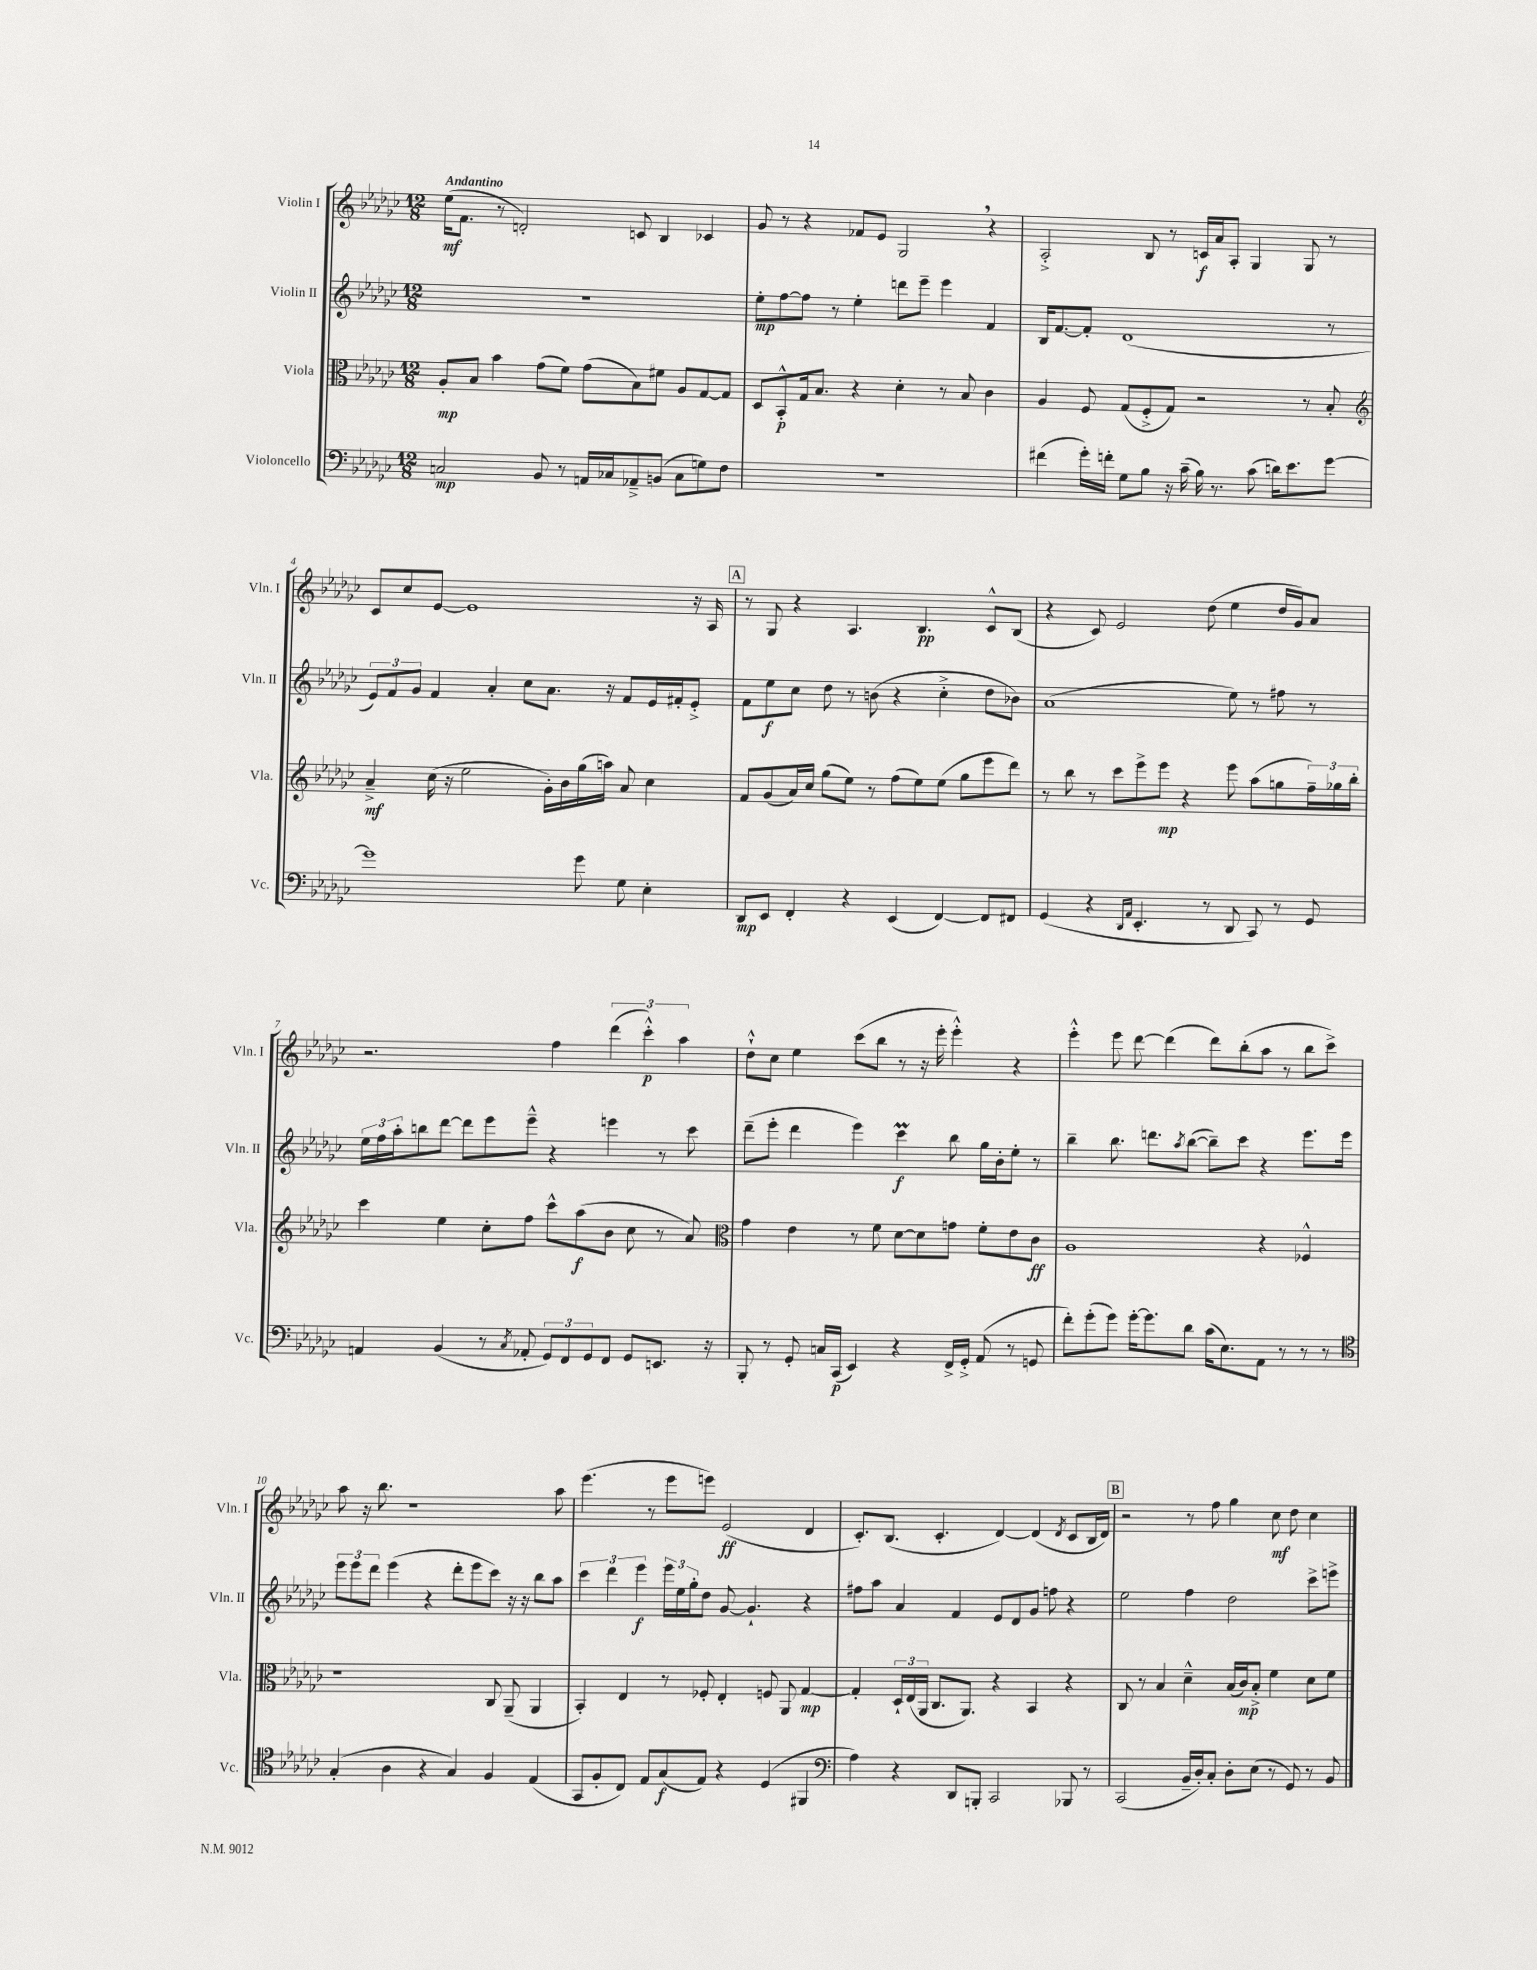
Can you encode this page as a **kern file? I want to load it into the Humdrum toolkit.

**kern	**kern	**kern	**kern
*staff4	*staff3	*staff2	*staff1
*clefF4	*clefC3	*clefG2	*clefG2
*k[b-e-a-d-g-c-]	*k[b-e-a-d-g-c-]	*k[b-e-a-d-g-c-]	*k[b-e-a-d-g-c-]
*M12/8	*M12/8	*M12/8	*M12/8
2C/	8A-'/L	1.r	(16ee-\LK
.	.	.	8.f\J
.	8B-/J	.	.
.	4b-\	.	8r
.	.	.	2d'/)
8BB-/	(8g-\L	.	.
8r	8f\J)	.	.
16AA/LL	(8g-\L	.	.
16C-/J	.	.	.
8AA-~^/	8B-\)	.	8c/
(8BB/J	8f#\J	.	4B-/
8C-\L	8A-/L	.	.
8G\)	[8G-/	.	4c-/
8F\J	8G-/]J	.	.
=	=	=	=
1.r	8D-/L	8ee-'\L	8g-/
.	8BB-'^^/	[8ff\	8r
.	16G-/k	8ff\]J	4r
.	8.B-/J	.	.
.	.	8r	.
.	4r	4ee-'\	8f-/L
.	.	.	8e-/J
.	4d-'\	8ddd\L	2G-/
.	.	8eee-~\J	.
.	8r	4eee-\	.
.	8B-/	.	.
.	4c-\	4f/	4r
=	=	=	=
(4f#\	4A-/	16B-/LK	2A-'^/
.	.	[8.f/	.
16g-'\LL)	8F/	8f'/]J	.
16f'\JJ	.	.	.
8G-\L	(8G-/L	(1d-	.
8B-\J	8F'^/	.	8B-/
16r	8G-/J)	.	8r
(16c-~\	.	.	.
16B-\)	2r	.	16c/LL
8.r	.	.	16a-/J
.	.	.	8A-'/J
(8c-\	.	.	4G-/
16d\LK)	.	.	.
8.e-\	.	.	.
.	8r	.	8G-/
[8g-\J	8B-'/	8r	8r
=	=	=	=
*	*clefG2	*	*
1g-]	4a-~^/	12e-/L)	8c-/L
.	.	12f/	.
.	.	.	8cc-/
.	.	12g-/J	.
.	(16cc-\	4f/	[8e-/J
.	16r	.	.
.	2ee-\	.	1e-]
.	.	4a-'/	.
.	.	8cc-\L	.
.	16g-'\LL)	8.a-\J	.
.	16b-\	.	.
8g-\	(16gg-\	.	.
.	16aa\JJ)	16r	.
8G-\	8a-/	8f/L	.
4E-'\	4cc-\	16e-/L	.
.	.	16f#'/J	.
.	.	8e-'^/J	16r
.	.	.	16A-/
=	=	=	=
8DD-/L	8f/L	8f\L	8r
8EE-/J	(8g-/	8ee-\	8G-/
4FF'/	16a-/L)	8cc-\J	4r
.	16cc-/JJ	.	.
.	(8gg-\L	8dd-\	.
4r	8ee-\J)	8r	4.A-/
.	8r	(8b\	.
(4EE-/	(8ff\L	4r	.
.	8ee-\)	.	4.B-/
[4FF/)	(8ee-\J	4cc-'^\	.
.	8gg-\L	.	.
8FF/]L	8eee-\	8dd-\L	8c-^^/L
8FF#/J	8ddd-\J)	8b-\J)	(8B-/J
=	=	=	=
(4GG-/	8r	(1a-	4r
.	8bb-\	.	.
4r	8r	.	8c-/)
.	8ccc-\L	.	2e-/
16qqDD-/LL	.	.	.
16qqAA-/JJ	.	.	.
4.EE-'/	8eee-^\	.	.
.	8eee-\J	.	.
.	4r	.	.
8r	.	.	(8dd-\
8DD-/	8eee-\	8ee-\)	4ee-\
8CC-/)	(8aa-\L	8r	.
8r	8gg\	8ff#\	16dd-/LL
.	.	.	16g-/J)
8GG-/	24ff~\L)	8r	8a-/J
.	24gg-\	.	.
.	24bb-'\JJ	.	.
=	=	=	=
4AA/	4ccc-\	24ee-\LL	2.r
.	.	24ff\	.
.	.	24aa-'\J	.
.	.	8bb\	.
(4BB-/	4ee-\	[8ddd-\J	.
.	.	8ddd-\]L	.
8r	8cc-'\L	8eee-\	.
8qC-/	.	.	.
8AA-'/	8ff\J	8eee-~^^\J	.
12GG-/L)	8ccc-^^\L	4r	4ff\
12FF/	.	.	.
.	(8aa-\	.	.
12GG-/	.	.	.
8FF/J	8b-\J	4eee\	(6ddd-\
8GG-/L	8cc-\	.	.
.	.	.	6ccc-'^^\)
8.EE/J	8r	8r	.
.	.	.	6aa-\
.	8a-/)	8ccc-\	.
16r	.	.	.
=	=	=	=
*	*clefC3	*	*
8BBB-'/	4g-\	(8ddd-~\L	8dd-`^^\L
8r	.	8eee-'\J	8cc-\J
8GG-'/	4e-\	4ddd-\	4ee-\
16C/LL	.	.	.
(16CC-/JJ	.	.	.
4EE-/)	8r	4eee-\)	(8ccc-\L
.	8f\	.	8bb-\J
4r	[8d-\L	4ccc-\	8r
.	8d-\]	.	16r
.	.	.	16eee-'\
16FF^/LL	8g\J	8bb-\	4eee-'^^\)
16GG-'^/JJ	.	.	.
(8AA-/	8f'\L	16gg-\LL	.
.	.	16b-'\J	.
8r	8e-\	8ee-'\J	4r
8GG/	8c-\J	8r	.
=	=	=	=
8f'\L)	1A-	4bb-~\	4eee-'^^\
(8g-'\	.	.	.
8g-\J)	.	8.bb-\	8eee-\
[16g-'\LK	.	.	[8ddd-\
8.g-\]	.	8.ddd\L	.
.	.	.	(4ddd-\]
.	.	8qaa-/	.
8d-\J	.	([8bb-\J	.
(16c-\LK	.	8bb-~\]L)	8ddd-\L)
8.E-\)	.	.	.
.	.	8ccc-\J	(8bb-'\
8AA-\J	4r	4r	8aa-\J
8r	.	.	8r
8r	4F-^^/	8.eee-\L	8bb-\L
8r	.	.	8ccc-^\J)
.	.	16eee-\Jk	.
=	=	=	=
*clefC4	*	*	*
(4G-'/	1r	12eee-\L	8aa-\
.	.	12eee-\	.
.	.	.	16r
.	.	12ddd-\J	.
.	.	.	8.bb-\
4A-\	.	(4eee-\	.
.	.	.	1r
4r	.	4r	.
4G-/)	.	8ddd-'\L	.
.	.	8eee-\	.
4F/	8C-/	8ccc-\J)	.
.	(8AA-~/	16r	.
.	.	16r	.
(4E-/	4AA-/	8bb-\L	.
.	.	8aa-\J	8aa-\
=	=	=	=
8GG-/L	4BB-'/)	6ccc-\	(4.eee-\
8F'/	.	.	.
.	.	6ddd-\	.
8C-/J)	4E-/	.	.
.	.	6eee-\	.
8E-/L	.	.	8r
(8G-/	8r	24eee-\LL	8eee-\L
.	.	24ee-\	.
.	.	24gg-'\J	.
8E-/J)	8F-'/	8dd-\J	8eee\J)
4r	4E-'/	[8g-/	(2e-/
.	.	4.g-`/]	.
(4D-/	8F/	.	.
.	8AA-/	.	.
4FF#/	[4G-/	4r	4d-/
=	=	=	=
*clefF4	*	*	*
4A-\)	4G-'/]	8ff#\L	8.c-'/L)
.	.	8aa-\J	.
.	.	.	(8.B-/J
4r	24D-`/LL	4a-/	.
.	(24E-/	.	.
.	24AA-/JJ	.	.
.	8.C-/L	.	4.c-'/
8DD-/L	.	4f/	.
.	8.AA-/J)	.	.
8BBB'/J	.	.	.
2CC-/	4r	8e-/L	[4d-/)
.	.	8d-/	.
.	4BB-/	8g-/J	(4d-/]
.	.	8ff\	.
.	.	.	8qd-/
8BBB-/	4r	4r	8c-/L
8r	.	.	16B-/L
.	.	.	16d-/JJ)
=	=	=	=
(2CC-/	8C-/	2ee-\	2r
.	8r	.	.
.	4B-/	.	.
16BB-~/LL	4d-~^^\	4ff\	8r
16D-'/J)	.	.	.
8C-'/J	.	.	8ff\
8D-'\L	(16B-/LL	2dd-\	4gg-\
.	16c-/J)	.	.
(8E-\J	8B-'^/J	.	.
8r	4f\	.	8cc-\
8GG-/)	.	.	8dd-\
8r	8d-\L	8ccc-^\L	4cc-\
8BB-/	8f\J	8eee^\J	.
==	==	==	==
*-	*-	*-	*-
